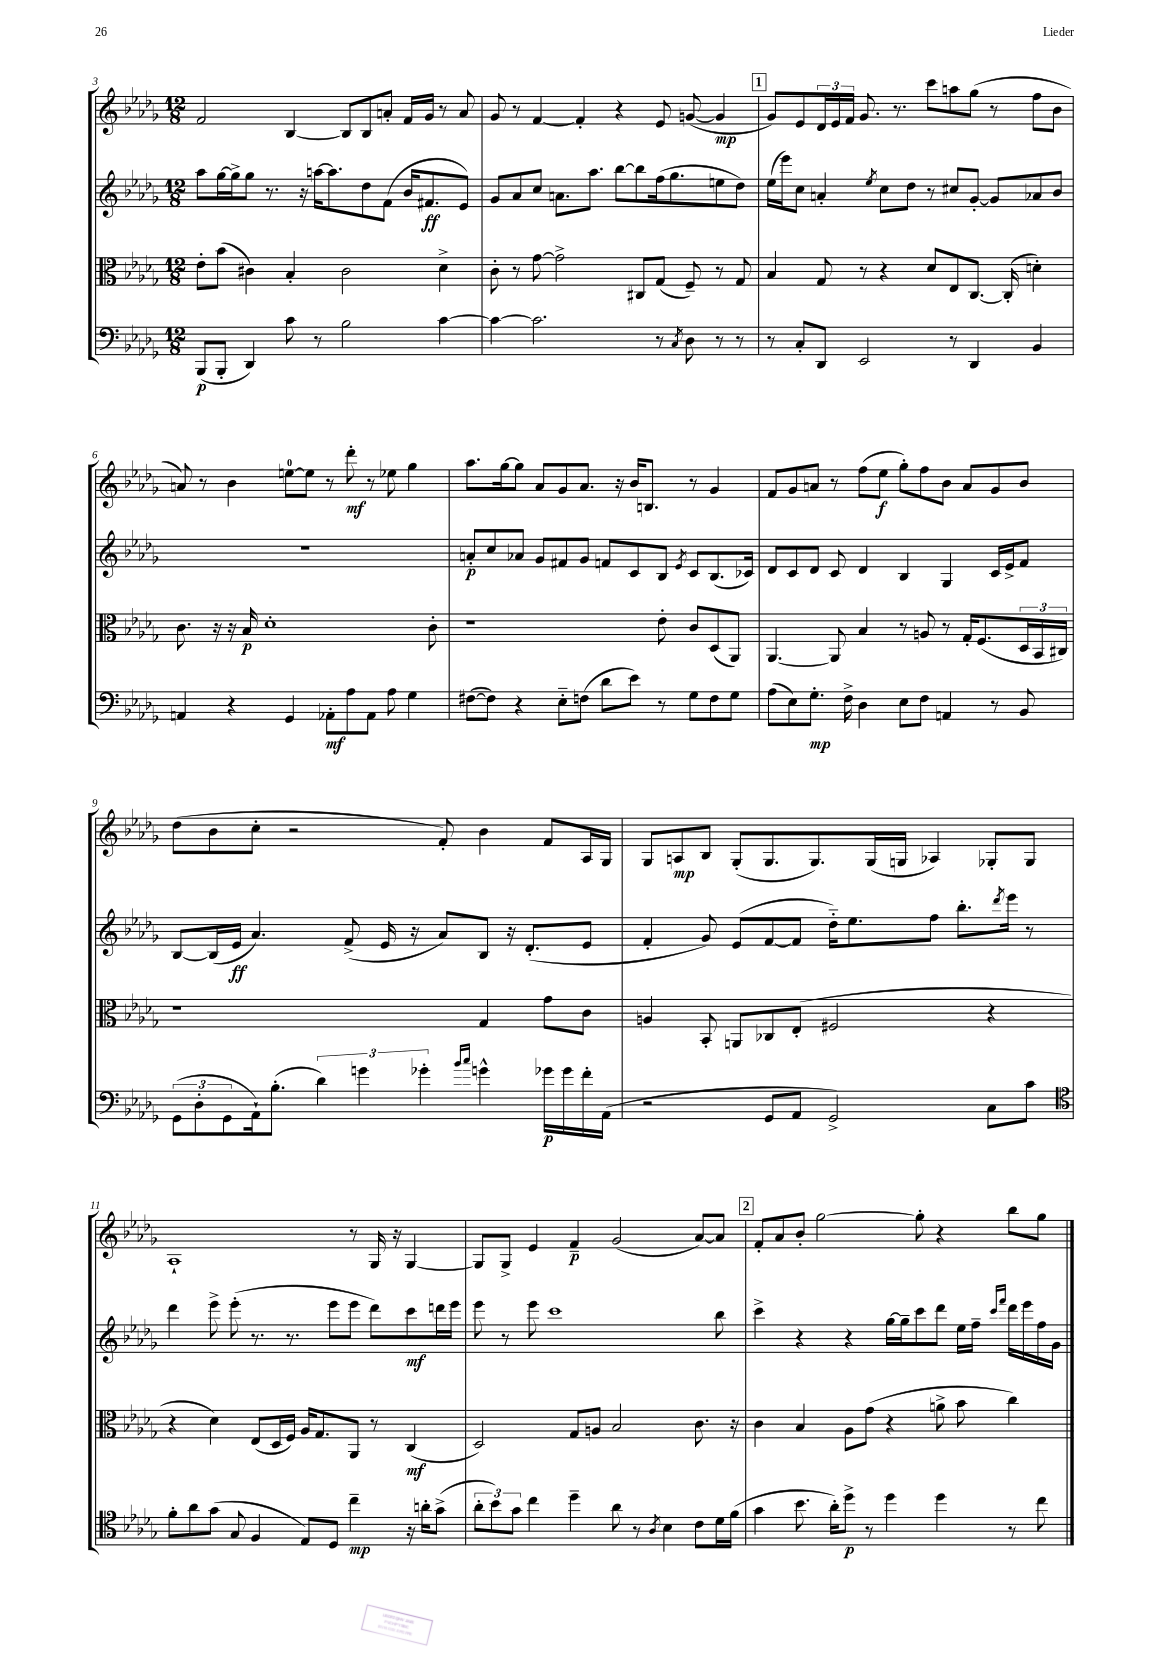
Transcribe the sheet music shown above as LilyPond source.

<<
\new StaffGroup <<
\new Staff = "s0" {
    \clef treble \key des \major \numericTimeSignature \time 12/8
    f'2 bes4~ bes8 bes8 a'8-. f'16 ges'16 r8 a'8 |
    ges'8 r8 f'4~ f'4-. r4 ees'8 g'8~( g'4\mp |
    \mark \markup { \box "1" } ges'8) ees'8 \tuplet 3/2 { des'16 ees'16 f'16 } ges'8. r8. c'''8 a''8 ges''8( r8 f''8 bes'8 |
    a'8) r8 bes'4 e''8-0~ e''8 r8 des'''8-.\mf r8 ees''8 ges''4 |
    aes''8. ges''16~ ges''8 aes'8 ges'8 aes'8. r16 bes'16 b8. r8 ges'4 |
    f'8 ges'8 a'8 r8 f''8( ees''8\f ges''8-.) f''8 bes'8 a'8 ges'8 bes'8 |
    des''8( bes'8 c''8-. r2 f'8-.) bes'4 f'8 aes16 ges16 |
    ges8 a8\mp bes8 ges8-.( ges8. ges8.) ges16( g16 aes4) ges8-. ges8 |
    aes1-! r8 ges16 r16 ges4~ |
    ges8 ges8-> ees'4 f'4--\p ges'2( aes'8~) aes'8 |
    \mark \markup { \box "2" } f'8-. aes'8 bes'8-. ges''2~ ges''8-. r4 bes''8 ges''8 \bar "|." |
}
\new Staff = "s1" {
    \clef treble \key des \major \numericTimeSignature \time 12/8
    aes''8 ges''16~ ges''16-> ges''8 r8. r16 a''16~ a''8. des''8 f'8( bes'16 fis'8.\ff ees'8) |
    ges'8 aes'8 c''8 a'8. aes''8. bes''8~ bes''8 f''16( ges''8. e''8 des''8) |
    \mark \markup { \box "1" } ees''16( ees'''16) c''8 a'4-. \acciaccatura { ees''8 } c''8 des''8 r8 cis''8 ges'8~-. ges'8 aes'8 bes'8 |
    R1. |
    a'8-.\p c''8 aes'8 ges'8 fis'8 ges'8 f'8 c'8 bes8 \acciaccatura { ees'8 } c'8 bes8.( ces'16) |
    des'8 c'8 des'8 c'8 des'4 bes4 ges4 c'16 ees'16-> f'8 |
    bes8~ bes16( ees'16\ff aes'4.) f'8->( ees'16 r16 aes'8) bes8 r16 des'8.-.( ees'8 |
    f'4-. ges'8) ees'8( f'8~ f'8 des''16-_) ees''8. f''8 bes''8.-. \acciaccatura { des'''8 } ees'''16 r8 |
    des'''4 ees'''8-> ees'''8-.( r8. r8. ees'''8 ees'''8 des'''8) c'''8\mf d'''16 ees'''16 |
    ees'''8 r8 ees'''8 c'''1 bes''8 |
    \mark \markup { \box "2" } c'''4-> r4 r4 ges''16~ ges''16-- c'''8 des'''8 ees''16 f''16-- \grace { c'''16 f'''16 } des'''16 ees'''16 f''16 ges'16 \bar "|." |
}
\new Staff = "s2" {
    \clef alto \key des \major \numericTimeSignature \time 12/8
    ees'8-. bes'8( cis'4) bes4-. cis'2 des'4-> |
    c'8-. r8 ges'8~ ges'2-> cis8 ges8( f8--) r8 ges8 |
    \mark \markup { \box "1" } bes4 ges8 r8 r4 des'8 ees8 c8.~ c16-.( d'4-.) |
    c'8. r16 r16 bes16\p des'1-. c'8-. |
    r1 ees'8-. c'8 des8( aes,8) |
    aes,4.~ aes,8 bes4 r8 a8 r8 ges16-. f8.( \tuplet 3/2 { des16 bes,16 cis16) } |
    r1 ges4 ges'8 c'8 |
    a4 bes,8-. a,8 ces8 ees8-.( fis2 r4 |
    r4 des'4) ees8( des16 f16) aes16 ges8. aes,8 r8 c4\mf( |
    des2) ges8 a8 bes2 c'8. r16 |
    \mark \markup { \box "2" } c'4 bes4 aes8 ges'8( r4 a'8-> bes'8 c''4) \bar "|." |
}
\new Staff = "s3" {
    \clef bass \key des \major \numericTimeSignature \time 12/8
    bes,,8\p( bes,,8-. des,4) c'8 r8 bes2 c'4~ |
    c'4~ c'2. r8 \acciaccatura { c8 } des8 r8 r8 |
    \mark \markup { \box "1" } r8 c8-. des,8 ees,2 r8 des,4 bes,4 |
    a,4 r4 ges,4 aes,8-.\mf aes8 aes,8 aes8 ges4 |
    fis8~( fis8) r4 ees8-_ f8( des'8 ees'8) r8 ges8 f8 ges8 |
    aes8( ees8) ges8.-.\mp f16-> des4 ees8 f8 a,4 r8 bes,8 |
    \tuplet 3/2 { ges,8( des8-. ges,8 } aes,16-!) bes8.-.( \tuplet 3/2 { des'4) g'4 ges'4-. } \grace { bes'16 c''16 } g'4-^ ges'16\p ges'16 f'16-. aes,16( |
    r2 ges,8 aes,8 ges,2->) c8 c'8 |
    \clef tenor f'8-. aes'8 ges'8( ges8 f4 ees8) des8 c''4--\mp r16 a'16-. ges'8->( |
    \tuplet 3/2 { aes'8-. bes'8) ges'8 } c''4 des''4-- aes'8 r8 \acciaccatura { aes8 } bes4 c'8 des'16 f'16( |
    \mark \markup { \box "2" } ges'4 bes'8. aes'16-.) des''8->\p r8 des''4 des''4 r8 c''8 \bar "|." |
}
>>
>>
\layout { \context { \Score currentBarNumber = #3 } }
